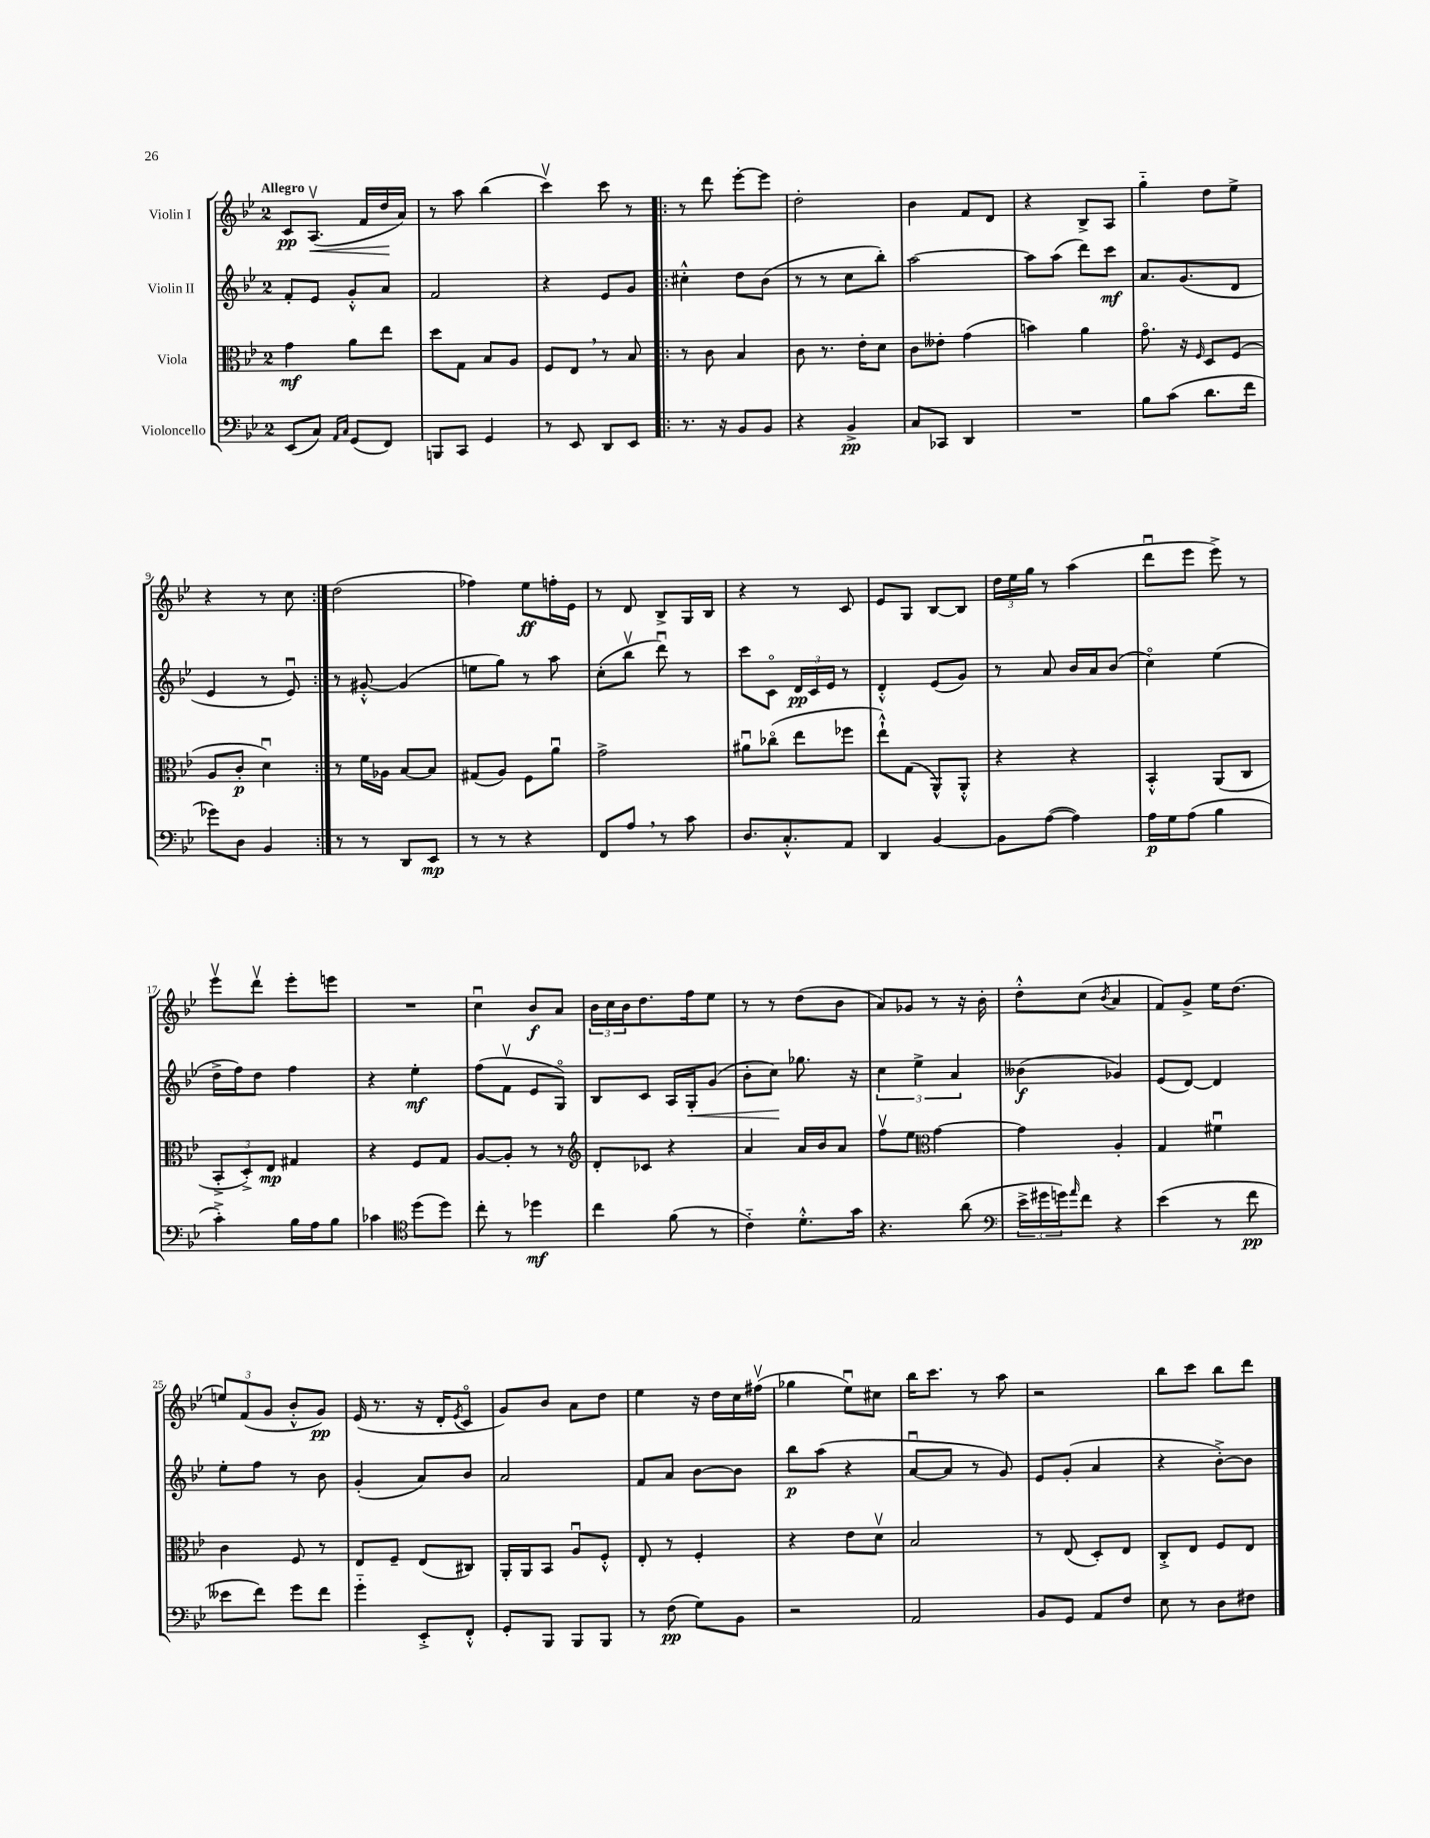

**kern	**dynam	**kern	**dynam	**kern	**dynam	**kern	**dynam
*part4	*part4	*part3	*part3	*part2	*part2	*part1	*part1
*staff4	*staff4	*staff3	*staff3	*staff2	*staff2	*staff1	*staff1
*I"Violoncello	*	*I"Viola	*	*I"Violin II	*	*I"Violin I	*
*clefF4	*	*clefC3	*	*clefG2	*	*clefG2	*
*k[b-e-]	*	*k[b-e-]	*	*k[b-e-]	*	*k[b-e-]	*
*M2/4	*	*M2/4	*	*M2/4	*	*M2/4	*
=1	=1	=1	=1	=1	=1	=1	=1
!	!	!	!	!	!	!LO:TX:a:B:t=Allegro	!
(8EE-/L	.	4g\	mf	8f'/L	.	8c/L	pp
!	!	!	!	!	!	!	!LO:HP:b
8C/J)	.	.	.	8e-/J	.	(8.Av/J	<
16qqAA/LL	.	.	.	.	.	.	.
16qqC/JJ	.	.	.	.	.	.	.
(8GG/L	.	8a\L	.	8g'^^/L	.	.	.
.	.	.	.	.	.	16f/LL	.
8FF/J)	.	8ee-\J	.	8a/J	.	16dd/	.
.	.	.	.	.	.	16a/JJ)	[
=2	=2	=2	=2	=2	=2	=2	=2
8BBBn/L	.	8dd\L	.	2f/	.	8r	.
8CC/J	.	8G\J	.	.	.	8aa\	.
4GG/	.	8B-/L	.	.	.	(4bb-\	.
.	.	8A/J	.	.	.	.	.
=3	=3	=3	=3	=3	=3	=3	=3
8r	.	8F/L	.	4r	.	4cccv\)	.
8EE-/	.	8E-,/J	.	.	.	.	.
8DD/L	.	8r	.	8e-/L	.	8ccc\	.
8EE-/J	.	8B-/	.	8g/J	.	8r	.
=4!|:	=4!|:	=4!|:	=4!|:	=4!|:	=4!|:	=4!|:	=4!|:
8.r	.	8r	.	4cc#X'^^\	.	8r	.
.	.	8c\	.	.	.	8ddd\	.
16r	.	.	.	.	.	.	.
8BB-/L	.	4B-/	.	8dd\L	.	[8eee-'\L	.
8BB-/J	.	.	.	(8b-\J	.	8eee-\J]	.
=5	=5	=5	=5	=5	=5	=5	=5
4r	.	8c\	.	8r	.	2dd'\	.
.	.	8.r	.	8r	.	.	.
4BB-^/	pp	.	.	8cc\L	.	.	.
.	.	16e-'\KL	.	.	.	.	.
.	.	8d\J	.	8bb-'\J)	.	.	.
=6	=6	=6	=6	=6	=6	=6	=6
8C/L	.	8c\L	.	[2aa\	.	4b-\	.
8CC-X/J	.	8e--X'\J	.	.	.	.	.
4DD/	.	(4g\	.	.	.	8f/L	.
.	.	.	.	.	.	8d/J	.
=7	=7	=7	=7	=7	=7	=7	=7
2r	.	4bn\)	.	8aa\L]	.	4r	.
.	.	.	.	(8aa\J	.	.	.
.	.	4a\	.	8ddd\L)	.	8B-^/L	.
.	.	.	.	8ccc\J	mf	8A/J	.
=8	=8	=8	=8	=8	=8	=8	=8
8B-\L	.	8.g\	.	8.a/L	.	4gg\	.
(8c\J	.	.	.	.	.	.	.
.	.	16r	.	(8.g/	.	.	.
.	.	16qqF/	.	.	.	.	.
8.d\L	.	8D/L	.	.	.	8dd\L	.
.	.	(8F/J	.	8d/J	.	8ee-^\J	.
16f\Jk	.	.	.	.	.	.	.
!!LO:LB:g=z
=9	=9	=9	=9	=9	=9	=9	=9
8g-X\L)	.	8A/L	.	4e-/	.	4r	.
8D\J	.	8c'/J	p	.	.	.	.
4BB-/	.	4du\)	.	8r	.	8r	.
.	.	.	.	8e-u/)	.	8cc\	.
=10:|!	=10:|!	=10:|!	=10:|!	=10:|!	=10:|!	=10:|!	=10:|!
8r	.	8r	.	8r	.	(2dd\	.
8r	.	16f\LL	.	[8g#X'^^/	.	.	.
.	.	16A-X\JJ	.	.	.	.	.
8DD/L	.	[8B-/L	.	(4g#/]	.	.	.
8EE-/J	mp	8B-/J]	.	.	.	.	.
=11	=11	=11	=11	=11	=11	=11	=11
8r	.	(8G#X/L	.	8een\L	.	4ff-X\)	.
8r	.	8A/J)	.	8gg\J)	.	.	.
4r	.	8F\L	.	8r	.	8ee-\L	ff
.	.	8au\J	.	8aa\	.	16ffn'\L	.
.	.	.	.	.	.	16e-\JJ	.
=12	=12	=12	=12	=12	=12	=12	=12
8FF/L	.	2g^\	.	(8cc'\L	.	8r	.
8A,/J	.	.	.	8bb-v\J	.	8d/	.
8r	.	.	.	8dddu\)	.	8B-^/L	.
8c\	.	.	.	8r	.	16G/L	.
.	.	.	.	.	.	16B-/JJ	.
=13	=13	=13	=13	=13	=13	=13	=13
8.D/L	.	8a#Xu\L	.	8ccc\L	.	4r	.
.	.	(8cc-X\J	.	8c\J	.	.	.
8.C'^^/	.	.	.	.	.	.	.
.	.	8ee-\L	.	24d/LL	pp	8r	.
.	.	.	.	24c/	.	.	.
.	.	.	.	24e-/JJ	.	.	.
8AA/J	.	8ff-X\J	.	8r	.	8c/	.
=14	=14	=14	=14	=14	=14	=14	=14
4DD/	.	8ee-`^^\L)	.	4d'^^/	.	8e-/L	.
.	.	(8G\J	.	.	.	8G/J	.
[4BB-/	.	8AA^^/L)	.	(8e-/L	.	[8B-/L	.
.	.	8AA'^^/J	.	8g/J)	.	8B-/J]	.
=15	=15	=15	=15	=15	=15	=15	=15
8BB-\L]	.	4r	.	8r	.	24dd\LL	.
.	.	.	.	.	.	24ee-\	.
.	.	.	.	.	.	24gg\JJ	.
([8A\J	.	.	.	8a/	.	8r	.
4A\])	.	4r	.	16b-/LL	.	(4aa\	.
.	.	.	.	16a/J	.	.	.
.	.	.	.	(8b-/J	.	.	.
=16	=16	=16	=16	=16	=16	=16	=16
16A\LL	p	4BB-'^^/	.	4cc\)	.	8dddu\L	.
16G\J	.	.	.	.	.	.	.
(8A\J	.	.	.	.	.	8eee-\J	.
4B-\	.	(8AA/L	.	(4ee-\	.	8eee-^\)	.
.	.	8C/J	.	.	.	8r	.
!!LO:LB:g=z
=17	=17	=17	=17	=17	=17	=17	=17
4c'^\)	.	12BB-'^/L	.	16dd^\LL	.	8eee-v\L	.
.	.	.	.	16ff\J)	.	.	.
.	.	12D'^/)	.	.	.	.	.
.	.	.	.	8dd\J	.	8dddv\J	.
.	.	12E-/J	mp	.	.	.	.
16B-\LL	.	4G#X/	.	4ff\	.	8eee-'\L	.
16A\J	.	.	.	.	.	.	.
8B-\J	.	.	.	.	.	8eeen\J	.
=18	=18	=18	=18	=18	=18	=18	=18
4c-X\	.	4r	.	4r	.	2r	.
*clefC4	*	*	*	*	*	*	*
(8dd\L	.	8F/L	.	4ee-'\	mf	.	.
8dd\J)	.	8G/J	.	.	.	.	.
=19	=19	=19	=19	=19	=19	=19	=19
8cc'\	.	[8A/L	.	(8ff\L	.	4ccu\	.
8r	.	8A'/J]	.	8fv\J	.	.	.
4dd-X\	mf	8r	.	8e-/L	.	8b-/L	f
.	.	8r	.	8G/J)	.	8a/J	.
=20	=20	=20	=20	=20	=20	=20	=20
*	*	*clefG2	*	*	*	*	*
4cc\	.	8d'/L	.	8B-/L	.	24b-\LL	.
.	.	.	.	.	.	24cc\	.
.	.	.	.	.	.	24b-\J	.
.	.	8c-X/J	.	8c/J	.	8.dd\	.
(8f\	.	4r	.	16A/LL	.	.	.
!	!	!	!	!	!LO:HP:b	!	!
.	.	.	.	16G'/J	<	16ff\k	.
8r	.	.	.	(8g/J	.	8ee-\J	.
=21	=21	=21	=21	=21	=21	=21	=21
4c\)	.	4a/	.	8b-'\L	.	8r	.
.	.	.	.	8cc\J)	.	8r	.
8.d'^^\L	.	16a/LL	.	8.gg-X\	[	(8dd\L	.
.	.	16b-/J	.	.	.	.	.
.	.	8a/J	.	.	.	8b-\J	.
16g\Jk	.	.	.	16r	.	.	.
=22	=22	=22	=22	=22	=22	=22	=22
4.r	.	8ffv\L	.	6cc\	.	8a/L)	.
.	.	8ee-\J	.	.	.	8g-X/J	.
.	.	.	.	6ee-^\	.	.	.
*	*	*clefC3	*	*	*	*	*
.	.	[4g\	.	.	.	8r	.
.	.	.	.	6a/	.	.	.
(8a\	.	.	.	.	.	16r	.
.	.	.	.	.	.	16b-'\	.
=23	=23	=23	=23	=23	=23	=23	=23
*clefF4	*	*	*	*	*	*	*
24e-^\LL	.	4g\]	.	(4b--X\	f	8dd'^^\L	.
24g#X\	.	.	.	.	.	.	.
24gn\J)	.	.	.	.	.	.	.
16qqa/	.	.	.	.	.	.	.
8f\J	.	.	.	.	.	(8cc\J	.
.	.	.	.	.	.	8qb-/	.
4r	.	4A'/	.	4g-X/)	.	4a/	.
=24	=24	=24	=24	=24	=24	=24	=24
(4e-\	.	4G/	.	(8e-/L	.	8f/L)	.
.	.	.	.	[8d/J)	.	8g^/J	.
8r	.	4f#Xu\	.	4d/]	.	16ee-\KL	.
.	.	.	.	.	.	(8.dd\J	.
8f\	pp	.	.	.	.	.	.
!!LO:LB:g=z
=25	=25	=25	=25	=25	=25	=25	=25
8e--X\L	.	4c\	.	8ee-'\L	.	12een/L)	.
.	.	.	.	.	.	(12f/	.
8f\J)	.	.	.	8ff\J	.	.	.
.	.	.	.	.	.	12g/J	.
8g\L	.	8F/	.	8r	.	8b-'^^/L	.
8f\J	.	8r	.	8b-\	.	8g/J)	pp
=26	=26	=26	=26	=26	=26	=26	=26
4g\	.	8E-/L	.	(4g'/	.	(16e-/	.
.	.	.	.	.	.	8.r	.
.	.	8F~/J	.	.	.	.	.
8EE-'^/L	.	(8E-/L	.	8a/L)	.	16r	.
.	.	.	.	.	.	16d'/KL	.
.	.	.	.	.	.	8qe-/	.
8FF'^^/J	.	8C#X/J)	.	8b-/J	.	8c/J	.
=27	=27	=27	=27	=27	=27	=27	=27
8GG'/L	.	16AA'/LL	.	2a/	.	8g/L)	.
.	.	16AA/J	.	.	.	.	.
8BBB-/J	.	8BB-/J	.	.	.	8b-/J	.
8BBB-/L	.	8Au/L	.	.	.	8a\L	.
8BBB-/J	.	8F'^^/J	.	.	.	8dd\J	.
=28	=28	=28	=28	=28	=28	=28	=28
8r	.	8E-'/	.	8f/L	.	4ee-\	.
(8F\	pp	8r	.	8a/J	.	.	.
8G\L)	.	4F'/	.	[8b-\L	.	16r	.
.	.	.	.	.	.	16dd\LL	.
8BB-\J	.	.	.	8b-\J]	.	16cc\	.
.	.	.	.	.	.	(16ff#Xv\JJ	.
=29	=29	=29	=29	=29	=29	=29	=29
2r	.	4r	.	8bb-\L	p	4gg-X\	.
.	.	.	.	(8aa\J	.	.	.
.	.	8e-\L	.	4r	.	8ee-u\L)	.
.	.	8dv\J	.	.	.	8cc#X\J	.
=30	=30	=30	=30	=30	=30	=30	=30
2AA/	.	2B-/	.	[8au/L	.	16bb-\KL	.
.	.	.	.	.	.	8.ccc\J	.
.	.	.	.	8a/J]	.	.	.
.	.	.	.	8r	.	8r	.
.	.	.	.	8g/)	.	8aa\	.
=31	=31	=31	=31	=31	=31	=31	=31
8BB-/L	.	8r	.	8e-/L	.	2r	.
8GG/J	.	(8E-/	.	(8g'/J	.	.	.
8AA/L	.	8D'/L)	.	4a/	.	.	.
8F/J	.	8E-/J	.	.	.	.	.
=32	=32	=32	=32	=32	=32	=32	=32
8E-\	.	8C'^/L	.	4r	.	8bb-\L	.
8r	.	8E-/J	.	.	.	8ccc\J	.
8D\L	.	8F/L	.	[8b-'^\L)	.	8bb-\L	.
8F#X\J	.	8E-/J	.	8b-\J]	.	8ddd\J	.
==	==	==	==	==	==	==	==
*-	*-	*-	*-	*-	*-	*-	*-
